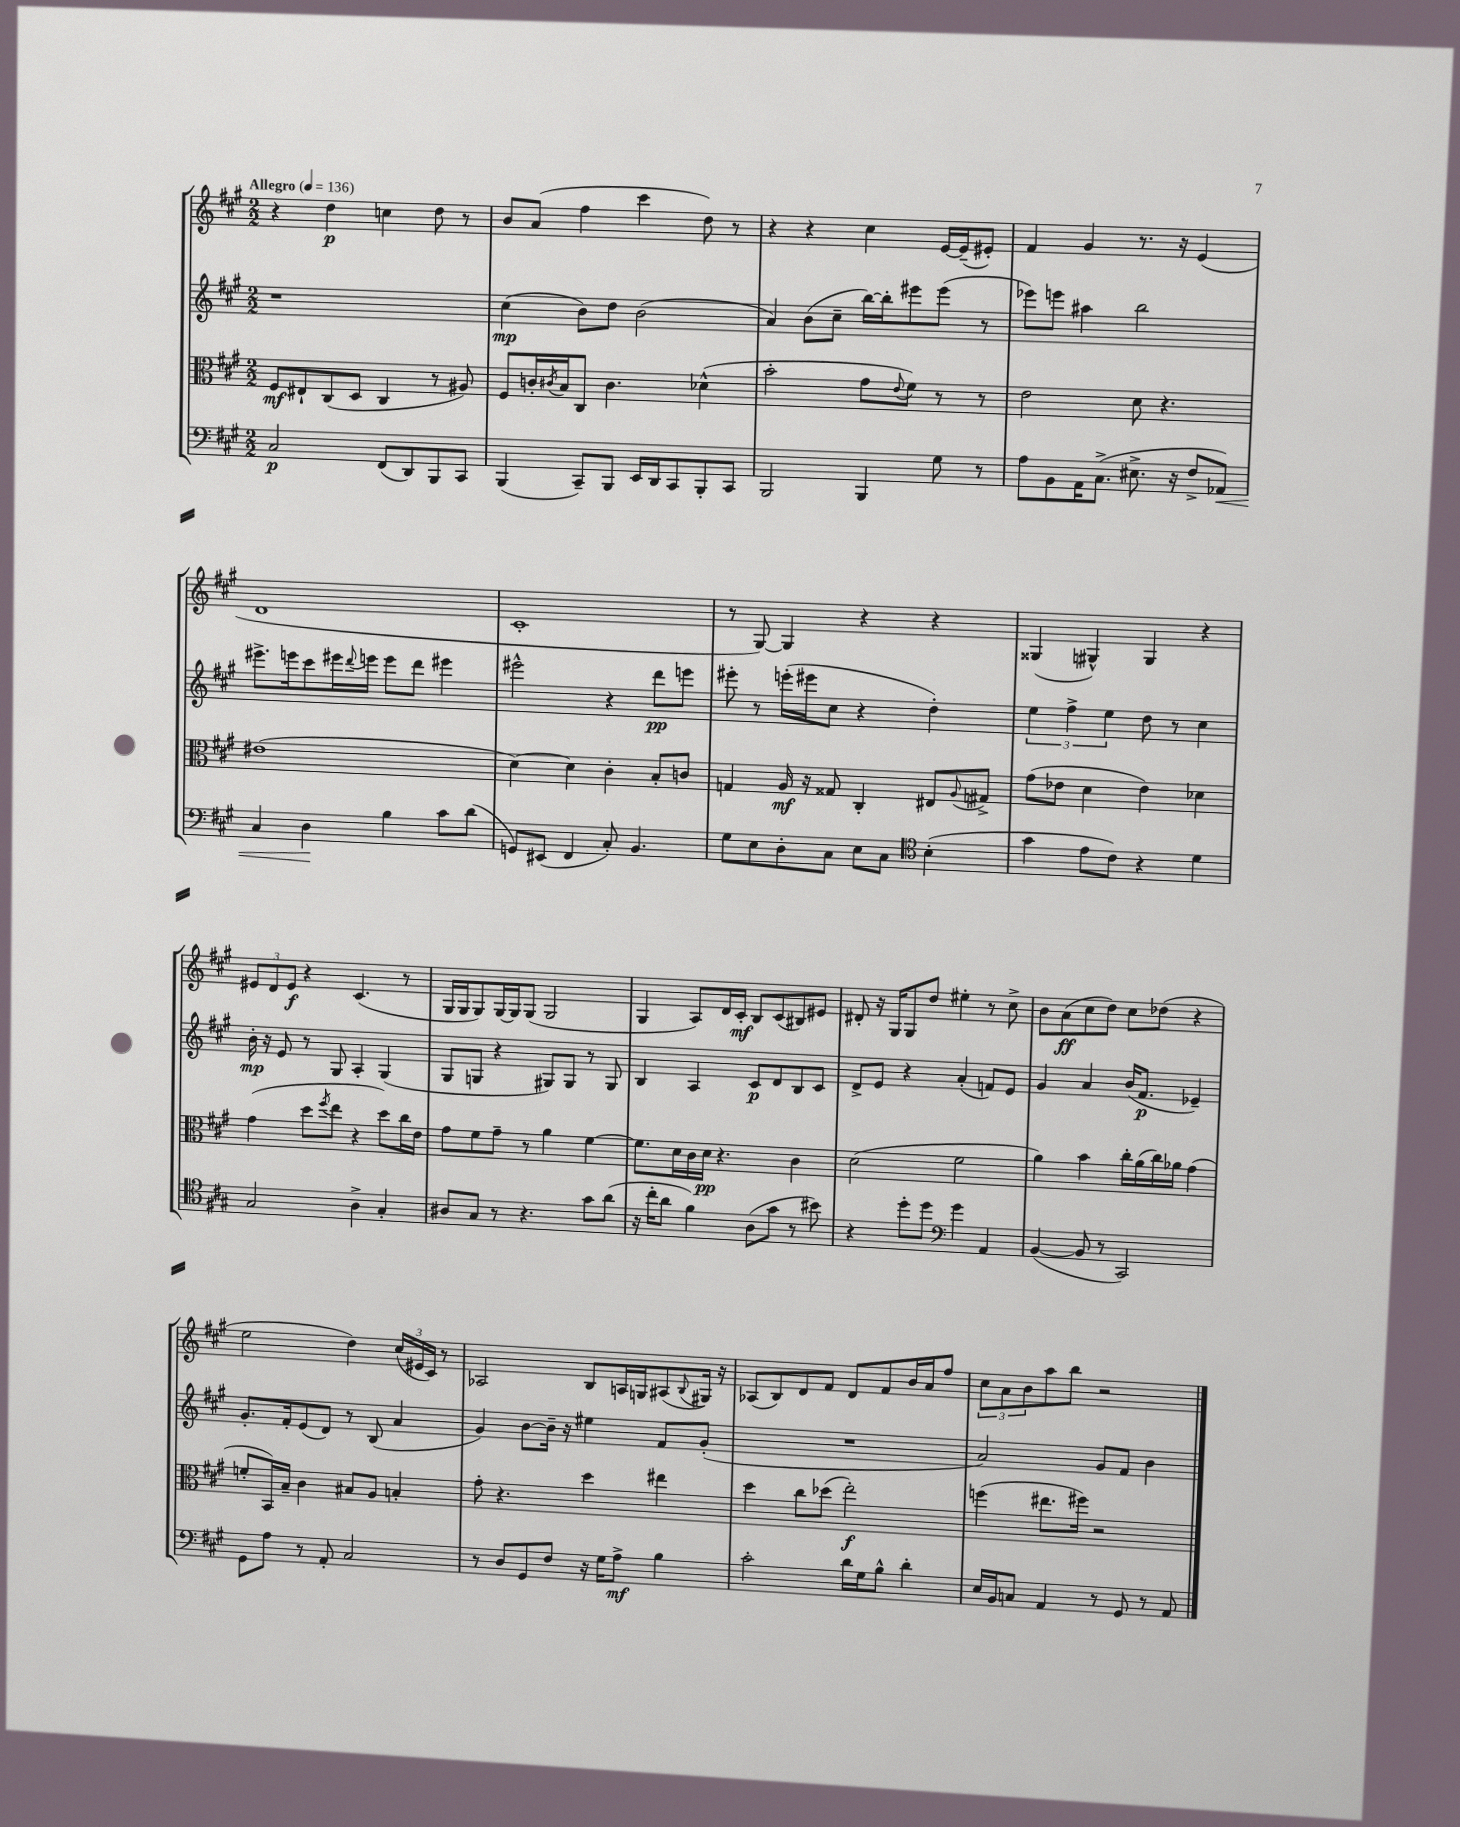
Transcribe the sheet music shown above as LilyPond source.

<<
\new StaffGroup <<
\new Staff = "s0" {
    \clef treble \key a \major \numericTimeSignature \time 2/2 \tempo "Allegro" 4 = 136
    r4 d''4\p c''4 d''8 r8 |
    b'8 a'8( fis''4 cis'''4 d''8) r8 |
    r4 r4 cis''4 e'16~ e'16--( eis'8-.) |
    fis'4 gis'4 r8. r16 e'4( |
    d'1 |
    cis'1-. |
    r8 gis8~) gis4 r4 r4 |
    gisis4( gis4-^) gis4 r4 |
    \tuplet 3/2 { eis'8 d'8 eis'8\f } r4 cis'4.( r8 |
    gis16 gis16 gis8) gis16~ gis16 gis8( gis2 |
    gis4 a8) d'16 cis'16-.\mf b8 cis'8( bis8) eis'8 |
    dis'8-. r16 gis16 gis8 d''8 eis''4-. r8 cis''8-> |
    b'8 a'8\ff( cis''8 d''8) cis''8 des''8( r4 |
    e''2 d''4) \tuplet 3/2 { cis''16( eis'16 cis'16) } r8 |
    aes2 b8 a16 g16 ais8( \appoggiatura { b8 } gis16) r16 |
    aes8( b8) d'8 fis'8 d'8 fis'8 b'16 a'16 fis''8 |
    \tuplet 3/2 { cis''8 a'8 b'8 } a''8 b''8 r2 \bar "|." |
}
\new Staff = "s1" {
    \clef treble \key a \major \numericTimeSignature \time 2/2
    r1 |
    cis''4\mp( b'8) d''8 b'2( |
    a'4) b'8( cis''8-- b''16~) b''16-. eis'''8 eis'''8( r8 |
    ees'''8) e'''8 ais''4 b''2 |
    eis'''8.-> e'''16 cis'''8 eis'''16 \appoggiatura { d'''8 } e'''16 e'''8 d'''8 eis'''4 |
    eis'''2-^ r4 d'''8\pp e'''8 |
    eis'''8-. r8 e'''16-.( eis'''16 cis''8 r4 d''4-.) |
    \tuplet 3/2 { e''4 fis''4-> e''4 } d''8 r8 cis''4 |
    b'16-.\mp r16 e'8 r8 gis8 a4-. gis4( |
    gis8 g8 r4 gis8) gis8 r8 gis8 |
    b4 a4 cis'8\p d'8 b8 cis'8 |
    d'8-> e'8 r4 a'4-.( f'8) e'8 |
    gis'4 a'4 b'16( fis'8.\p ees'4--) |
    gis'8.-. fis'16-. e'8( d'8) r8 b8( a'4 |
    gis'4) b'8~ b'16-- r16 eis''4 fis'8 gis'8-.( |
    R1 |
    a'2) gis'8 fis'8 b'4 \bar "|." |
}
\new Staff = "s2" {
    \clef alto \key a \major \numericTimeSignature \time 2/2
    fis8\mf eis8-! cis8( d8 cis4 r8 ais8) |
    fis8 c'16-. \acciaccatura { cis'8 } b16 cis8 cis'4. des'4-^( |
    b'2-. gis'8 \appoggiatura { e'8 } fis'8) r8 r8 |
    e'2 d'8 r4. |
    eis'1( |
    d'4~) d'4 cis'4-. b8-. c'8 |
    g4 a16\mf r16 gisis8 cis4-. eis8 \appoggiatura { a8 } gis8-> |
    gis'8( ees'8 d'4 ees'4) des'4 |
    gis'4( d''8 \acciaccatura { fis''8 } e''8 r4 d''8) cis''16 e'16 |
    gis'8 fis'8 gis'8-- r8 a'4 fis'4~ |
    fis'8. d'16 cis'16 d'16\pp r4. cis'4 |
    d'2( fis'2 |
    a'4) b'4 cis''16-. a'16( cis''16) aes'16 gis'4( |
    f'8-. b,16) b16-- cis'4 bis8 a8 b4-. |
    gis'8-. r4. d''4 eis''4 |
    d''4 cis''8 des''8( e''2-.\f) |
    f''4( eis''8. fis''16) r2 \bar "|." |
}
\new Staff = "s3" {
    \clef bass \key a \major \numericTimeSignature \time 2/2
    cis2\p fis,8( d,8) b,,8 cis,8 |
    b,,4( cis,8--) b,,8 e,16 d,16 cis,8 b,,8-. cis,8 |
    b,,2 b,,4 gis8 r8 |
    a8 b,8 a,16 cis8.->( eis8.-> r16 fis8-> aes,8\<) |
    cis4 d4\! b4 cis'8 d'8( |
    g,8) eis,8( fis,4 cis8-.) b,4. |
    gis8 e8 d8-. cis8 e8 cis8 \clef tenor b4-.( |
    gis'4 e'8 cis'8) r4 d'4 |
    gis2 a4-> gis4-. |
    ais8 gis8 r8 r4. gis'8 a'8( |
    r16 cis''16-. a'8 fis'4) a8( gis'8 r8 bis'8) |
    r4 d''8-. d''8 \clef bass gis'4 a,4 |
    b,4~( b,8 r8 cis,2) |
    gis,8 a8 r8 a,8-. cis2 |
    r8 d8 gis,8 fis8 r16 gis16 a8->\mf b4 |
    cis'2-. d'16 gis16 b8-^ d'4-. |
    e16 b,16 c8 a,4 r8 gis,8 r8 a,8 \bar "|." |
}
>>
>>
\layout { \context { \Score \remove "Bar_number_engraver" } }
